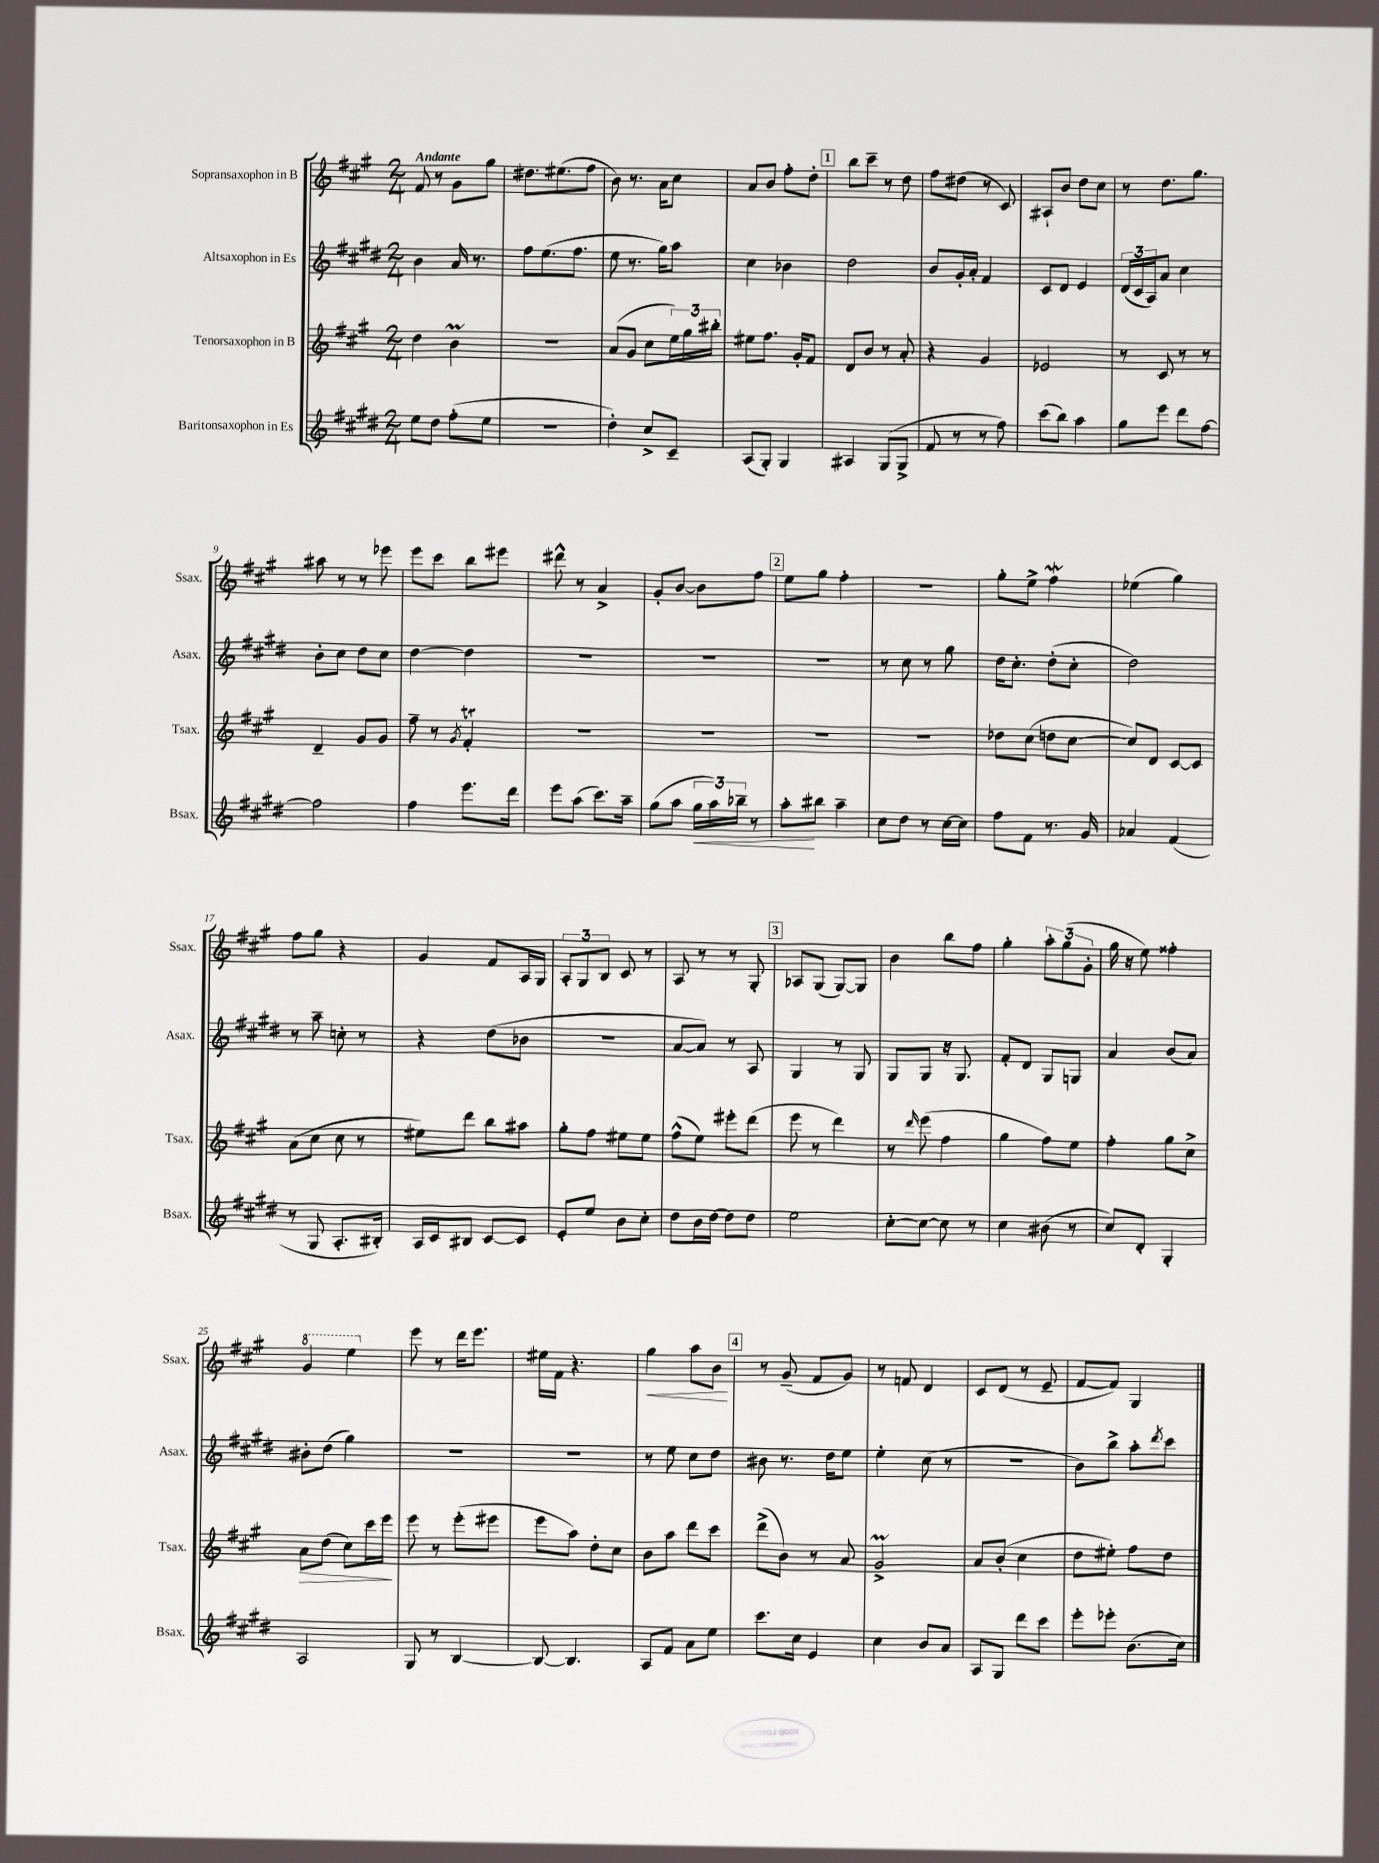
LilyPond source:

<<
\new StaffGroup <<
\new Staff = "s0" \with { instrumentName = "Sopransaxophon in B" shortInstrumentName = "Ssax." } {
    \clef treble \key a \major \numericTimeSignature \time 2/4 \tempo "Andante"
    fis'8 r8 gis'8 gis''8 |
    dis''8. eis''8.( fis''8 |
    b'8) r8. a'16 cis''8 |
    a'8 b'8 fis''8-. d''8-. |
    \mark \markup { \box "1" } b''8 cis'''8-- r8 d''8 |
    fis''8 dis''8( r8 cis'8) |
    ais8-! b'8 d''8 cis''8 |
    r8 d''8. gis''8. |
    ais''8 r8 r8 ees'''8 |
    e'''8 cis'''8 b''8 eis'''8 |
    dis'''8-^ r8 a'4-> |
    gis'8-. b'8~ b'8 fis''8 |
    \mark \markup { \box "2" } e''8 gis''8 fis''4-. |
    r2 |
    gis''8-. e''8-> fis''4\mordent |
    ees''4( gis''4) |
    fis''8 gis''8 r4 |
    gis'4 fis'8 a16 gis16 |
    \tuplet 3/2 { a8-. gis8 b8 } cis'8 r8 |
    a8 r8 r8 gis8-. |
    \mark \markup { \box "3" } aes8 gis8( gis8~) gis8 |
    b'4 b''8 fis''8 |
    gis''4-. \tuplet 3/2 { a''8-. gis''8( gis'8-. } |
    gis''16 r16 e''8) fisis''4-. |
    \ottava #1 gis''4 e'''4 \ottava #0 |
    e'''8 r8 d'''16 e'''8. |
    eis''16 fis'16 r4. |
    gis''4\< a''8 b'8\! |
    \mark \markup { \box "4" } r8 gis'8--( fis'8 gis'8) |
    r8 f'8 d'4 |
    cis'8 d'8( r8 e'8-- |
    fis'8~ fis'8) gis4 \bar "|." |
}
\new Staff = "s1" \with { instrumentName = "Altsaxophon in Es" shortInstrumentName = "Asax." } {
    \clef treble \key e \major \numericTimeSignature \time 2/4
    b'4 a'16 r8. |
    fis''8 e''8.( fis''8. |
    e''8 r8. gis''16) a''8 |
    cis''4 bes'4 |
    \mark \markup { \box "1" } dis''2 |
    b'8 gis'16-. a'16-. fis'4 |
    cis'8 dis'8 e'4 |
    \tuplet 3/2 { dis'16( cis'16 a16) } a'8 cis''4 |
    b'8-. cis''8 dis''8 cis''8 |
    dis''4~ dis''4 |
    R2 |
    R2 |
    \mark \markup { \box "2" } R2 |
    r8 cis''8 r8 gis''8 |
    dis''16 cis''8.-. dis''8-.( cis''8-. |
    dis''2) |
    r8 a''8-- c''8-. r8 |
    r4 dis''8( bes'8 |
    R2 |
    a'8~ a'8) r8 a8 |
    \mark \markup { \box "3" } gis4 r8 gis8 |
    gis8 gis8 r16 gis8. |
    fis'8-. dis'8 gis8 g8 |
    a'4 b'8( a'8) |
    bis'8-. dis''8( gis''4) |
    R2 |
    R2 |
    r8 e''8 cis''8 dis''8 |
    \mark \markup { \box "4" } bis'8 r8. dis''16 e''8 |
    e''4-. cis''8( r8 |
    r2 |
    b'8) b''8-> a''8-. \acciaccatura { dis'''8 } cis'''8 \bar "|." |
}
\new Staff = "s2" \with { instrumentName = "Tenorsaxophon in B" shortInstrumentName = "Tsax." } {
    \clef treble \key a \major \numericTimeSignature \time 2/4
    d''4 b'4\prall |
    r2 |
    a'8( gis'8 cis''8 \tuplet 3/2 { e''16) gis''16 bis''16-. } |
    eis''8 fis''8. gis'16-. fis'8 |
    \mark \markup { \box "1" } d'8 b'8 r8 a'8-. |
    r4 gis'4 |
    ees'2 |
    r8 cis'8 r8 r8 |
    d'4-- gis'8 gis'8 |
    fis''8-- r8 \acciaccatura { gis'8 } fis'4-.\trill |
    R2 |
    R2 |
    \mark \markup { \box "2" } R2 |
    R2 |
    des''8 cis''8( d''8 cis''8~ |
    cis''8) d'8 cis'8~ cis'8 |
    a'8( cis''8 cis''8 r8 |
    eis''8) d'''8 b''8 ais''8 |
    gis''8-. fis''8 eis''8 eis''8 |
    fis''8-^( e''8) eis'''8-. d'''8( |
    \mark \markup { \box "3" } e'''8 r8 d'''4) |
    r8 \grace { d'''16 } e'''8( fis''4 |
    gis''4 fis''8) e''8 |
    fis''4-. gis''8 cis''8-> |
    a'8\> d''8( cis''8) cis'''16 e'''16\! |
    e'''8 r8 e'''8-.( eis'''8 |
    e'''8 a''8) d''8-. cis''8 |
    b'8 a''8 d'''8 cis'''8 |
    \mark \markup { \box "4" } d'''8->( b'8) r8 a'8 |
    gis'2->\prall |
    a'8 b'8-.( cis''4 |
    d''8 eis''8-.) fis''8 d''8 \bar "|." |
}
\new Staff = "s3" \with { instrumentName = "Baritonsaxophon in Es" shortInstrumentName = "Bsax." } {
    \clef treble \key e \major \numericTimeSignature \time 2/4
    e''8 dis''8 fis''8-.( e''8 |
    R2 |
    dis''4-.) cis''8-> cis'8-- |
    a8( gis8-.) gis4 |
    \mark \markup { \box "1" } ais4 gis8( gis8-> |
    fis'8 r8 r8 fis''8) |
    cis'''8( b''8) a''4 |
    gis''8 e'''8 dis'''8 fis''8~ |
    fis''2 |
    fis''4 e'''8. dis'''16 |
    e'''8 a''8( cis'''8.) a''16-- |
    gis''8( a''8 \tuplet 3/2 { gis''16\< a''16) bes''16-- } r8 |
    \mark \markup { \box "2" } a''8-.\! bis''8 a''4-- |
    cis''8 dis''8 r8 cis''16~ cis''16 |
    fis''8 fis'8 r8. gis'16 |
    aes'4 fis'4( |
    r8 gis8 a8.-. bis16-.) |
    a16 cis'16 bis8 cis'8~ cis'8 |
    e'8-. e''8 b'8 cis''8-. |
    dis''8 b'16 dis''16~ dis''8 dis''8 |
    \mark \markup { \box "3" } e''2 |
    cis''8~-. cis''8~ cis''8 r8 |
    cis''4 bis'8( r8 |
    cis''8) dis'8-. gis4-. |
    a2 |
    gis8 r8 b4~ |
    b8~ b4. |
    a8 fis'8 a'8 e''8 |
    \mark \markup { \box "4" } cis'''8. cis''16 e'4 |
    cis''4 b'8 a'8 |
    a8 gis8 dis'''8 cis'''8 |
    e'''8-. ees'''8-. b'8.( cis''16) \bar "|." |
}
>>
>>
